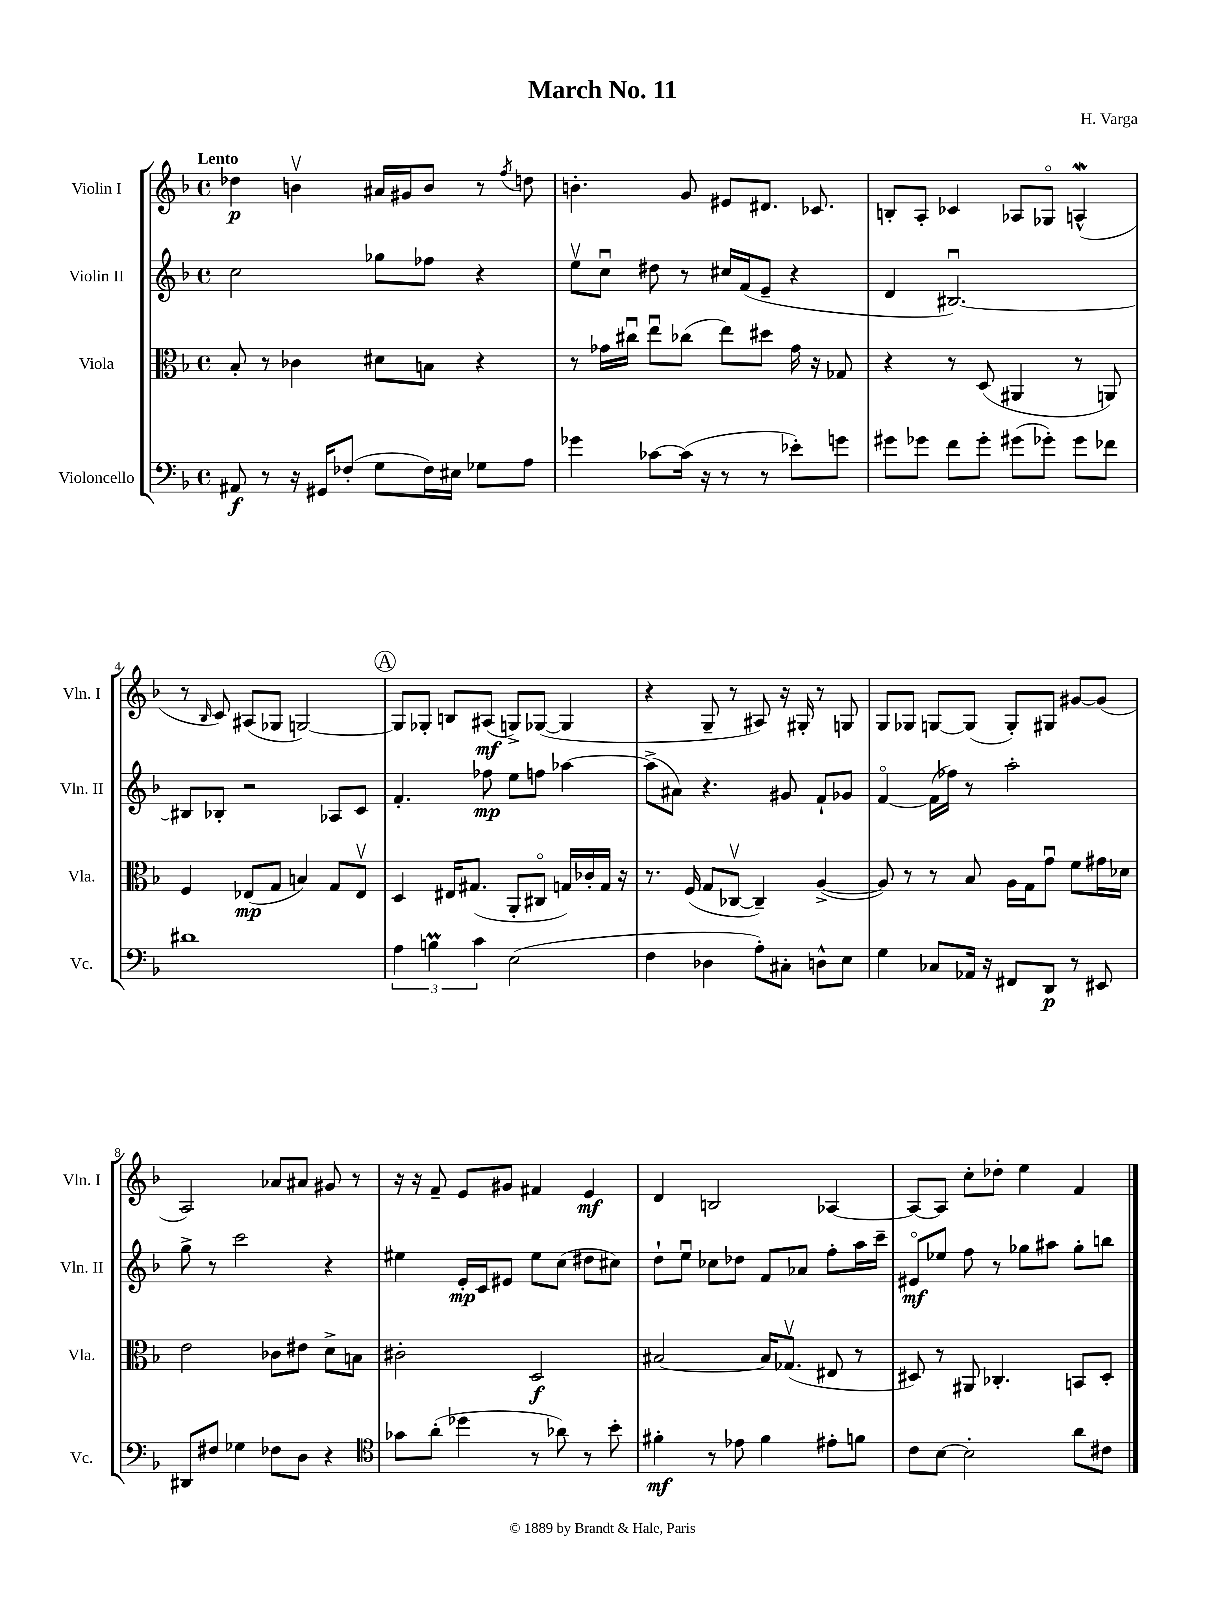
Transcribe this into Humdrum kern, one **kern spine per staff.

**kern	**kern	**kern	**kern
*staff4	*staff3	*staff2	*staff1
*clefF4	*clefC3	*clefG2	*clefG2
*k[b-]	*k[b-]	*k[b-]	*k[b-]
*M4/4	*M4/4	*M4/4	*M4/4
*met(c)	*met(c)	*met(c)	*met(c)
8AA#	8B-'	2cc	4dd-
8r	8r	.	.
16r	4c-	.	4bv
16GG#	.	.	.
(8F-'	.	.	.
8G	8d#	8gg-	16a#
.	.	.	16g#
16F-)	8B	8ff-	8b
16E#	.	.	.
8G-	4r	4r	8r
.	.	.	8qff
8A	.	.	8dd
=	=	=	=
4g-	8r	8eev	4.b'
.	16g-	8ccu	.
.	16cc#u	.	.
[8c-	8eeu	8dd#	.
(16c-]	(8cc-	8r	8g
16r	.	.	.
8r	8ee)	16cc#	8e#
.	.	(16f	.
8r	8dd#	8e~	8.d#
8e-')	16g-	4r	.
.	16r	.	8.c-
8g	8G-	.	.
=	=	=	=
8g#	4r	4d	8B'
8g-	.	.	8A'
8f	8r	[2.B#u)	4c-
8g-'	(8D	.	.
(8g#	4AA#	.	8A-
8g-')	.	.	8G-o
8g-	8r	.	(4A^^
8f-	8AA)	.	.
=	=	=	=
1d#	4F	8B#]	8r
.	.	.	16qqB-
.	.	8B-'	8c)
.	(8E-	2r	(8A#
.	8G	.	8G-
.	4B)	.	[2G)
.	8G	8A-	.
.	8E-v	8c	.
=	=	=	=
6A	4D	4.f'	8G]
.	.	.	8G-'
6B	.	.	.
.	16E#	.	8B
.	(8.G#	.	.
6c	.	.	.
.	.	8ff-	(8A#
(2E	8AA'	8ee	8G^)
.	8C#o	8ff	([8G-
.	16G)	[4aa-	4G-]
.	16c-'	.	.
.	16G	.	.
.	16r	.	.
=	=	=	=
4F	8.r	(8aa-^]	4r
.	.	8a#)	.
.	(16F	.	.
4D-	8G	4.r	8G~
.	[8C-v	.	8r
8A')	4C-~])	.	8A#)
8C#'	.	8g#	16r
.	.	.	16G#'
8D^^	([4A^	8f`	8r
8E	.	8g-	8G
=	=	=	=
4G	8A])	[4fo	8G
.	8r	.	8G-
8C-	8r	(16f]	[8G
.	.	16ff-)	.
16AA-	8B-	8r	(8G]
16r	.	.	.
8FF#	16A	2aa'	8G')
.	16G	.	.
8DD	8gu	.	8G#
8r	8f	.	[8g#
8EE#	16g#	.	(8g#]
.	16d-	.	.
=	=	=	=
8DD#	2e	8gg^	2A)
8F#	.	8r	.
4G-	.	2ccc	.
8F-	8c-	.	8a-
8D	8e#	.	8a#
4r	8d^	4r	8g#
.	8B	.	8r
=	=	=	=
*clefC4	*	*	*
8g-	2c#'	4ee#	16r
.	.	.	16r
(8a'	.	.	8f~
4dd-	.	16e'	8e
.	.	16c	.
.	.	8e#	8g#
8r	2D	8ee#	4f#
8a-)	.	(8cc	.
8r	.	8dd#	4e
8b-'	.	8cc#)	.
=	=	=	=
4f#'	[2B#	8dd`	4d
.	.	8eeu	.
8r	.	8cc-	2B
8e-	.	8dd-	.
4f#	16B#]	8f	.
.	(8.G-v	.	.
.	.	8a-	.
8e#'	8E#	8ff'	[4A-
8f	8r	16aa	.
.	.	16ccc~	.
=	=	=	=
8c	8D#)	8e#o	8A-_
[8B-	8r	8ee-	8A-]
2B-']	8AA#	8ff	8cc'
.	4.C-'	8r	8dd-'
.	.	8gg-	4ee
.	.	8aa#	.
8a	8BB	8gg-'	4f
8c#	8D#'	8bb	.
==	==	==	==
*-	*-	*-	*-
